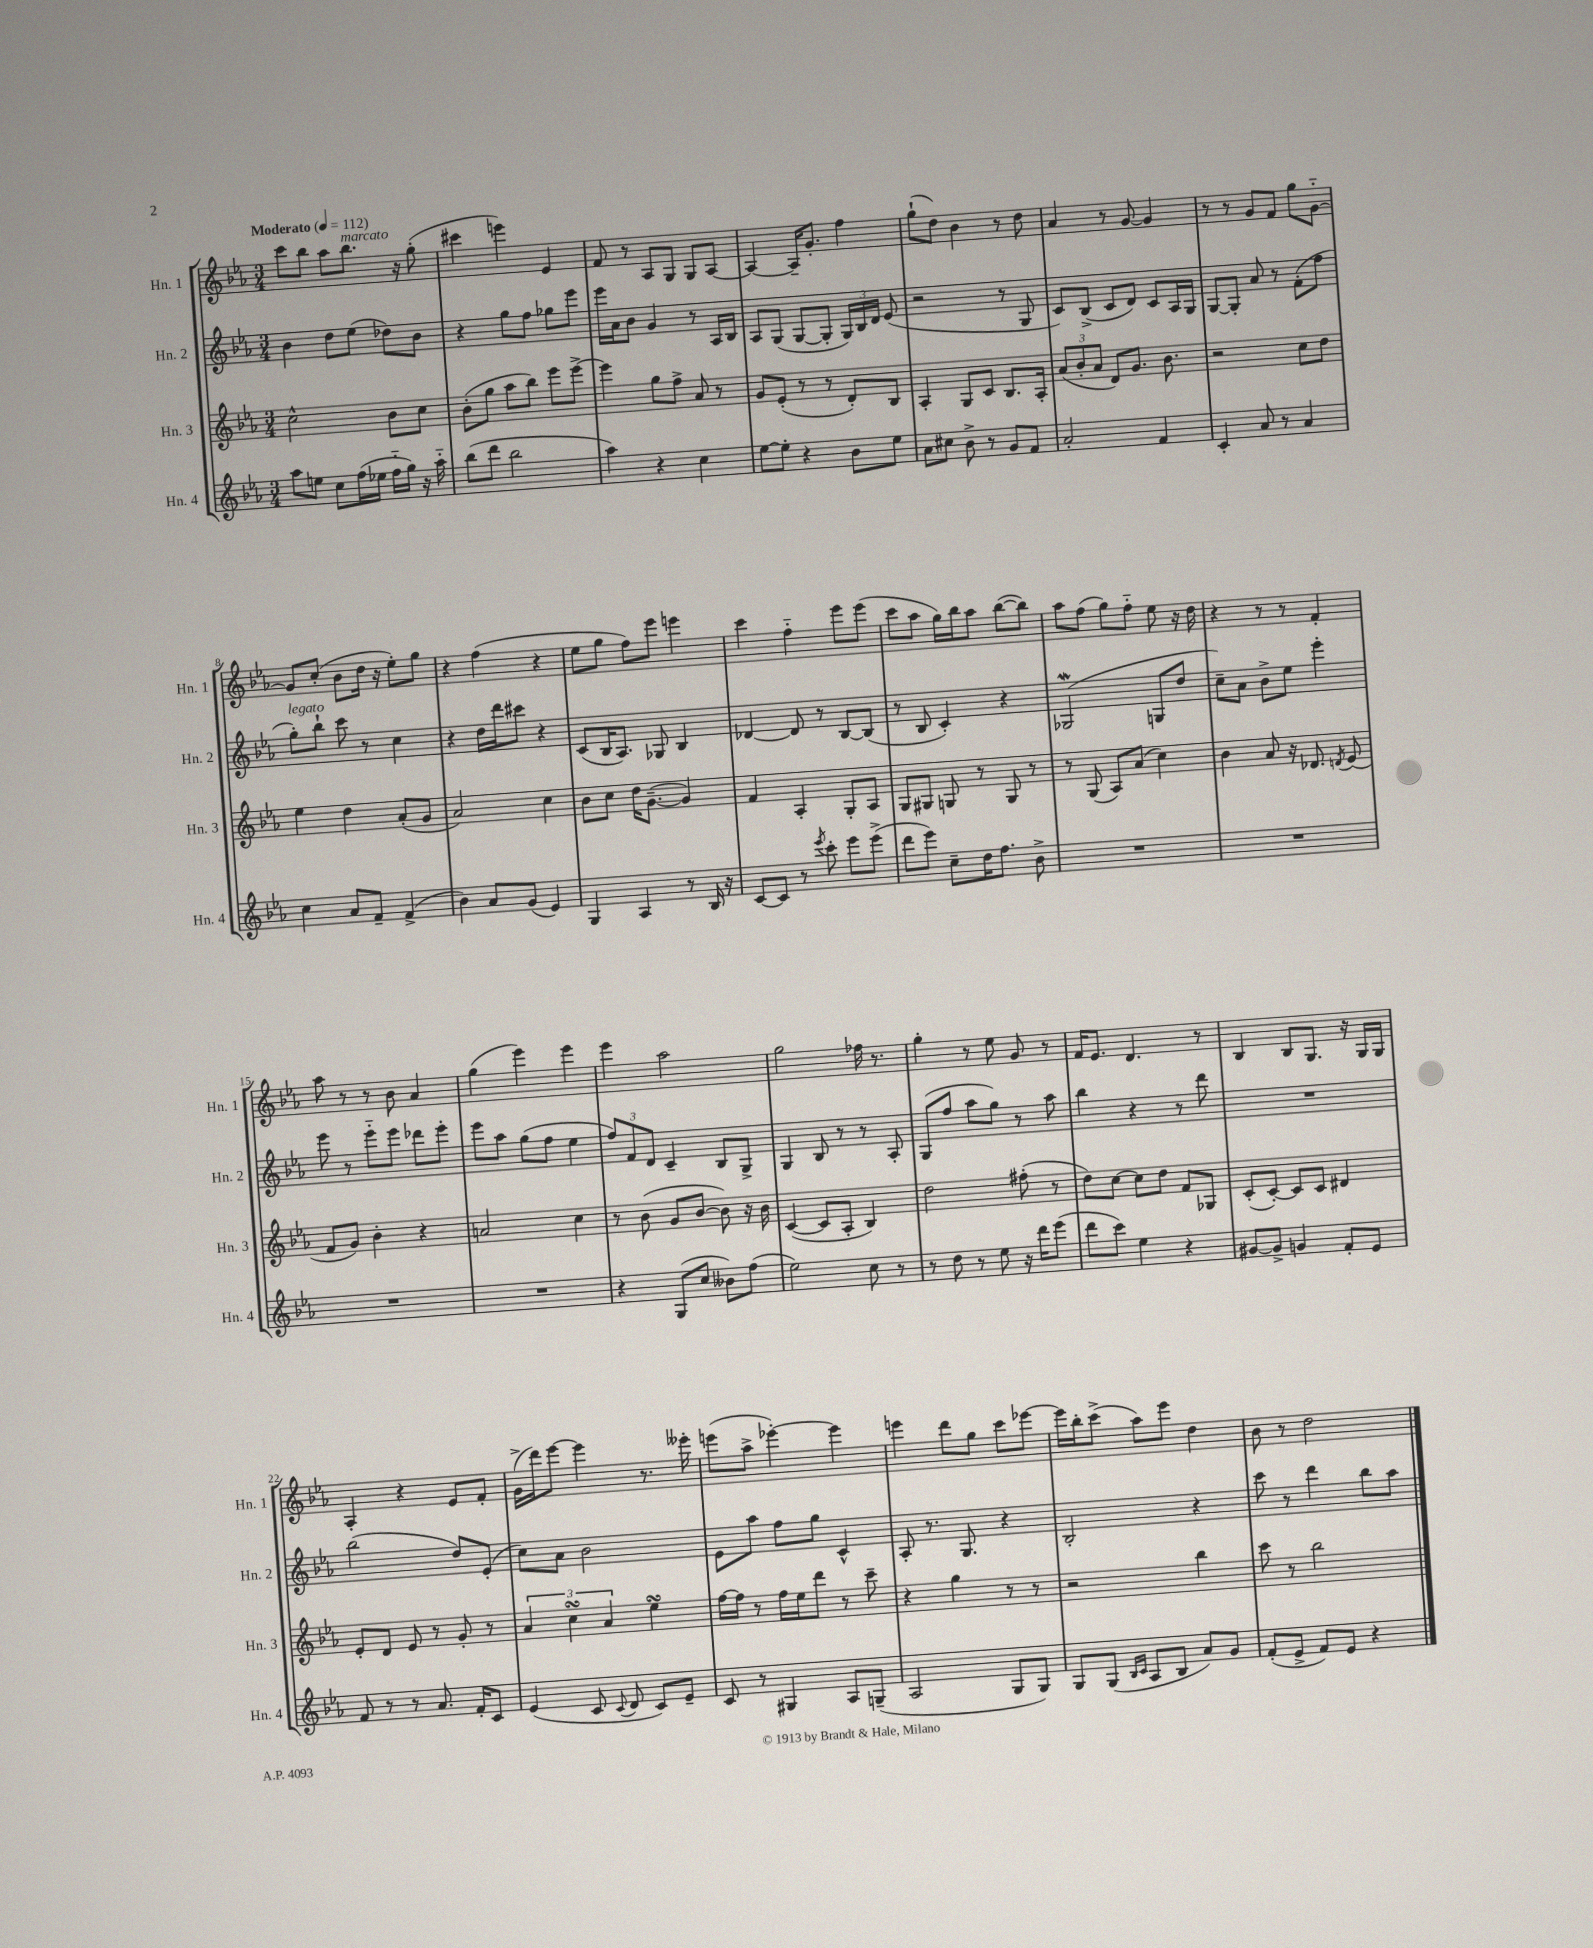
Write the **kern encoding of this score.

**kern	**kern	**kern	**kern
*part4	*part3	*part2	*part1
*staff4	*staff3	*staff2	*staff1
*I"Hn. 4	*I"Hn. 3	*I"Hn. 2	*I"Hn. 1
*I'Hn. 4	*I'Hn. 3	*I'Hn. 2	*I'Hn. 1
*clefG2	*clefG2	*clefG2	*clefG2
*k[b-e-a-]	*k[b-e-a-]	*k[b-e-a-]	*k[b-e-a-]
*M3/4	*M3/4	*M3/4	*M3/4
*MM112	*MM112	*MM112	*MM112
=1	=1	=1	=1
!	!	!	!LO:TX:a:B:t=Moderato
8aa-\L	2cc^^\	4b-\	8ccc\L
8een\J	.	.	8bb-\J
8cc\L	.	8dd\L	8aa-\L
!	!	!	!LO:TX:a:i:t=marcato
(16ff\L	.	(8ee-\J	8.bb-\J
16ee-X\JJ	.	.	.
16ff\LL	8b-\L	8dd-X\L)	.
16gg\JJ)	.	.	16r
16r	8cc\J	8b-\J	(8gg'\
16aa-\	.	.	.
=2	=2	=2	=2
(8bb-\L	(8b-'\L	4r	4ccc#X\
8ddd\J	8gg\J	.	.
2bb-\	8aa-\L	8gg\L	4eeen\)
.	8bb-\J)	8ff\J	.
.	8eee-\L	8gg-X\L	4e-/
.	[8eee-^\J	8eee-\J	.
=3	=3	=3	=3
4aa-\)	4eee-\]	16eee-\LL	8f/
.	.	16a-\J	.
.	.	8b-\J	8r
4r	8gg\L	4g/	8A-/L
.	8ff^\J	.	8G/J
4cc\	8a-/	8r	8G/L
.	8r	16A-/LL	[8A-/J
.	.	16B-/JJ	.
=4	=4	=4	=4
[8ee-\L	8g/L	8A-/L	4A-/_
8ee-'\J]	(8e-'/J	(8G/J	.
4r	8r	[8G/L	16A-~/KL]
.	.	.	8.g'/J
.	8r	8G'/J]	.
8b-\L	8d'/L)	24G/LL)	4ff\
.	.	24B-/	.
.	.	24d/JJ	.
8ee-\J	8B-/J	(8e-/	.
=5	=5	=5	=5
8a-\L	4A-'/	2r	(8gg`\L
8cc#X\J	.	.	8dd\J)
8b-^\	8G/L	.	4b-\
8r	8c/J	.	.
8g/L	8.B-/L	8r	8r
8f/J	.	8G/	8dd\
.	16A-'/Jk	.	.
=6	=6	=6	=6
2a-'/	(12a-/L	8c/L)	4a-/
.	12b-'/	.	.
.	.	(8B-^/J	.
.	12a-/J	.	.
.	8d/L)	8c/L	8r
.	8.g/J	8d/J)	[8g/
4f/	.	8c/L	4g/]
.	8.b-\	.	.
.	.	16A-/L	.
.	.	16G/JJ	.
=7	=7	=7	=7
4c'/	2r	[8G/L	8r
.	.	8G'/J]	8r
8a-/	.	8a-/	8g/L
8r	.	8r	8f/J
4a-/	8cc\L	(8f'\L	8gg\L
.	8dd\J	8ff\J	[8g\J
!!LO:LB:g=z
=8	=8	=8	=8
!	!	!LO:TX:a:i:t=legato	!
4cc\	4ee-\	8gg'\L)	8g/L]
.	.	8bb-`\J	(8cc'/J
8a-/L	4dd\	8ccc\	8b-\L
8f~/J	.	8r	16dd\Jk
.	.	.	16r
(4f^/	(8a-'/L	4cc\	8ee-'\L)
.	8g/J	.	8gg\J
=9	=9	=9	=9
4b-\)	2a-/)	4r	4r
8a-/L	.	16dd\LL	(4ff\
.	.	16ddd\J	.
(8g/J	.	8ccc#X\J	.
4e-/)	4cc\	4r	4r
=10	=10	=10	=10
4G/	8b-\L	(8c/L	8ee-\L
.	8cc\J	16B-/K	8gg\J
.	.	8.A-/J)	.
4A-/	16dd\KL	.	8ff\L)
.	([8.g~\J	.	.
.	.	8G-X/	8eee-\J
8r	4g/])	4B-/	4eeen\
16B-/	.	.	.
16r	.	.	.
=11	=11	=11	=11
[8c/L	4f/	[4d-X/	4ccc\
8c/J]	.	.	.
8r	4A-'/	8d-/]	4ff\
8qeee-/	.	.	.
8ccc'\	.	8r	.
8eee-\L	8G'/L	[8B-/L	8eee-\L
(8eee-^\J	8A-/J	(8B-/J]	(8eee-\J
=12	=12	=12	=12
8ddd\L	8G/L	8r	8ccc\L
8eee-\J)	8G#X/J	8B-/	8aa-\J
8cc~\L	8Gn/	4c'/)	16gg\LL)
.	.	.	16bb-\J
16dd\K	8r	.	8aa-\J
8.ff\J	.	.	.
.	8G/	4r	([8bb-\L
8b-^\	8r	.	8bb-\J])
=13	=13	=13	=13
2.r	8r	(2G-Xw/	8aa-\L
.	(8G/	.	(8ff\J
.	8A-/L)	.	8gg\L)
.	(8a-/J	.	8ff\J
.	4cc\)	8Gn/L	8ee-\
.	.	8dd/J	16r
.	.	.	16dd\
=14	=14	=14	=14
2.r	4b-\	8cc~\L)	4r
.	.	8a-\J	.
.	8a-/	8b-^\L	8r
.	16r	8ee-\J	8r
.	8.d-X/	.	.
.	.	4eee-'\	4f'/
.	8qdn/	.	.
.	(8e-/	.	.
!!LO:LB:g=z
=15	=15	=15	=15
2.r	8f/L	8eee-\	8aa-\
.	8g/J)	8r	8r
.	4b-'\	8eee-\L	8r
.	.	8eee-\J	8b-\
.	4r	8ddd-X\L	4a-/
.	.	8eee-'\J	.
=16	=16	=16	=16
2.r	2an/	8eee-\L	(4gg\
.	.	8aa-\J	.
.	.	(8gg\L	4eee-\)
.	.	8ff\J	.
.	4cc\	4ee-\	4eee-\
=17	=17	=17	=17
4r	8r	12ff/L)	4eee-\
.	.	12f/	.
.	(8b-\	.	.
.	.	12d/J	.
(8G/L	8g/L	4c~/	2aa-\
8cc/J	[8b-/J	.	.
8b--X\L)	8b-\])	8B-/L	.
(8ff\J	16r	8G^/J	.
.	16b-\	.	.
=18	=18	=18	=18
2ee-\)	([4c/	4G/	2gg\
.	8c/L]	8B-/	.
.	8A-'/J	8r	.
8cc\	4B-/)	8r	16ff-X\
.	.	.	8.r
8r	.	8A-'/	.
=19	=19	=19	=19
8r	2dd\	(8G/L	4gg'\
8dd\	.	8ff/J	.
8r	.	8aa-\L	8r
8ee-\	.	8gg\J)	8ee-\
16r	(8ff#X'\	8r	8g/
16ddd\KL	.	.	.
(8eee-\J	8r	8aa-\	8r
=20	=20	=20	=20
8ddd\L	8dd\L)	4bb-\	16f/KL
.	.	.	8.e-/J
8ccc\J)	[8cc\J	.	.
4ee-\	8cc\L]	4r	4.d/
.	8dd\J	.	.
4r	8f/L	8r	.
.	8G-X/J	8ddd\	8r
=21	=21	=21	=21
[8g#X/L	(8c'/L	2.r	4B-/
8g#^/J]	[8c'/J)	.	.
4gn/	8c/L]	.	8B-/L
.	8c/J	.	8.G/J
8f'/L	4d#X/	.	.
.	.	.	16r
8e-/J	.	.	16G/LL
.	.	.	16G/JJ
!!LO:LB:g=z
=22	=22	=22	=22
8f/	8e-'/L	(2bb-\	4A-'/
8r	8d/J	.	.
8r	8e-/	.	4r
8.a-/	8r	.	.
.	8g'/	8dd/L)	8e-/L
16f'/KL	.	.	.
8c/J	8r	(8e-'/J	8f'/J
=23	=23	=23	=23
(4e-/	6a-/	8cc\L)	(16g^\LL
.	.	.	16ddd\J)
.	.	8a-\J	[8eee-\J
.	6ccsSSS\	.	.
8c/	.	2b-\	4eee-\]
.	6a-/	.	.
8qqc/	.	.	.
8d/	.	.	.
8c/L)	4ee-sSSs\	.	8.r
8e-~/J	.	.	.
.	.	.	16eee--X'\
=24	=24	=24	=24
8c/	[16ff\LL	8e-\L	(8eeen\L
.	16ff\JJ]	.	.
8r	8r	8aa-\J	8aa-^\J
4G#X/	16ff\LL	8ff\L	[4eee-X'\)
.	16ee-\J	.	.
.	8ddd\J	8gg\J	.
8A-/L	8r	4c^^/	4eee-\]
(8Gn~/J	8ccc~\	.	.
=25	=25	=25	=25
2A-/	4r	8A-'/	4eeen\
.	.	8.r	.
.	4gg\	.	8ddd\L
.	.	8.G/	.
.	.	.	8gg\J
8G/L	8r	4r	8ccc\L
8G/J)	8r	.	[8eee-X\J
=26	=26	=26	=26
8G/L	2r	2B-'/	16eee-\LL]
.	.	.	16bb-'\J
(8G/J	.	.	(8ccc^\J
16qqB-/LL	.	.	.
16qqc/JJ	.	.	.
8A-/L	.	.	8aa-\L)
8B-/J	.	.	8eee-\J
8a-/L)	4bb-\	4r	4dd\
8g/J	.	.	.
=27	=27	=27	=27
(8f'/L	8ccc\	8ccc\	8b-\
8e-^/J	8r	8r	8r
8f/L)	2bb-\	4ddd\	2dd\
8e-/J	.	.	.
4r	.	8bb-\L	.
.	.	8aa-\J	.
==	==	==	==
*-	*-	*-	*-
